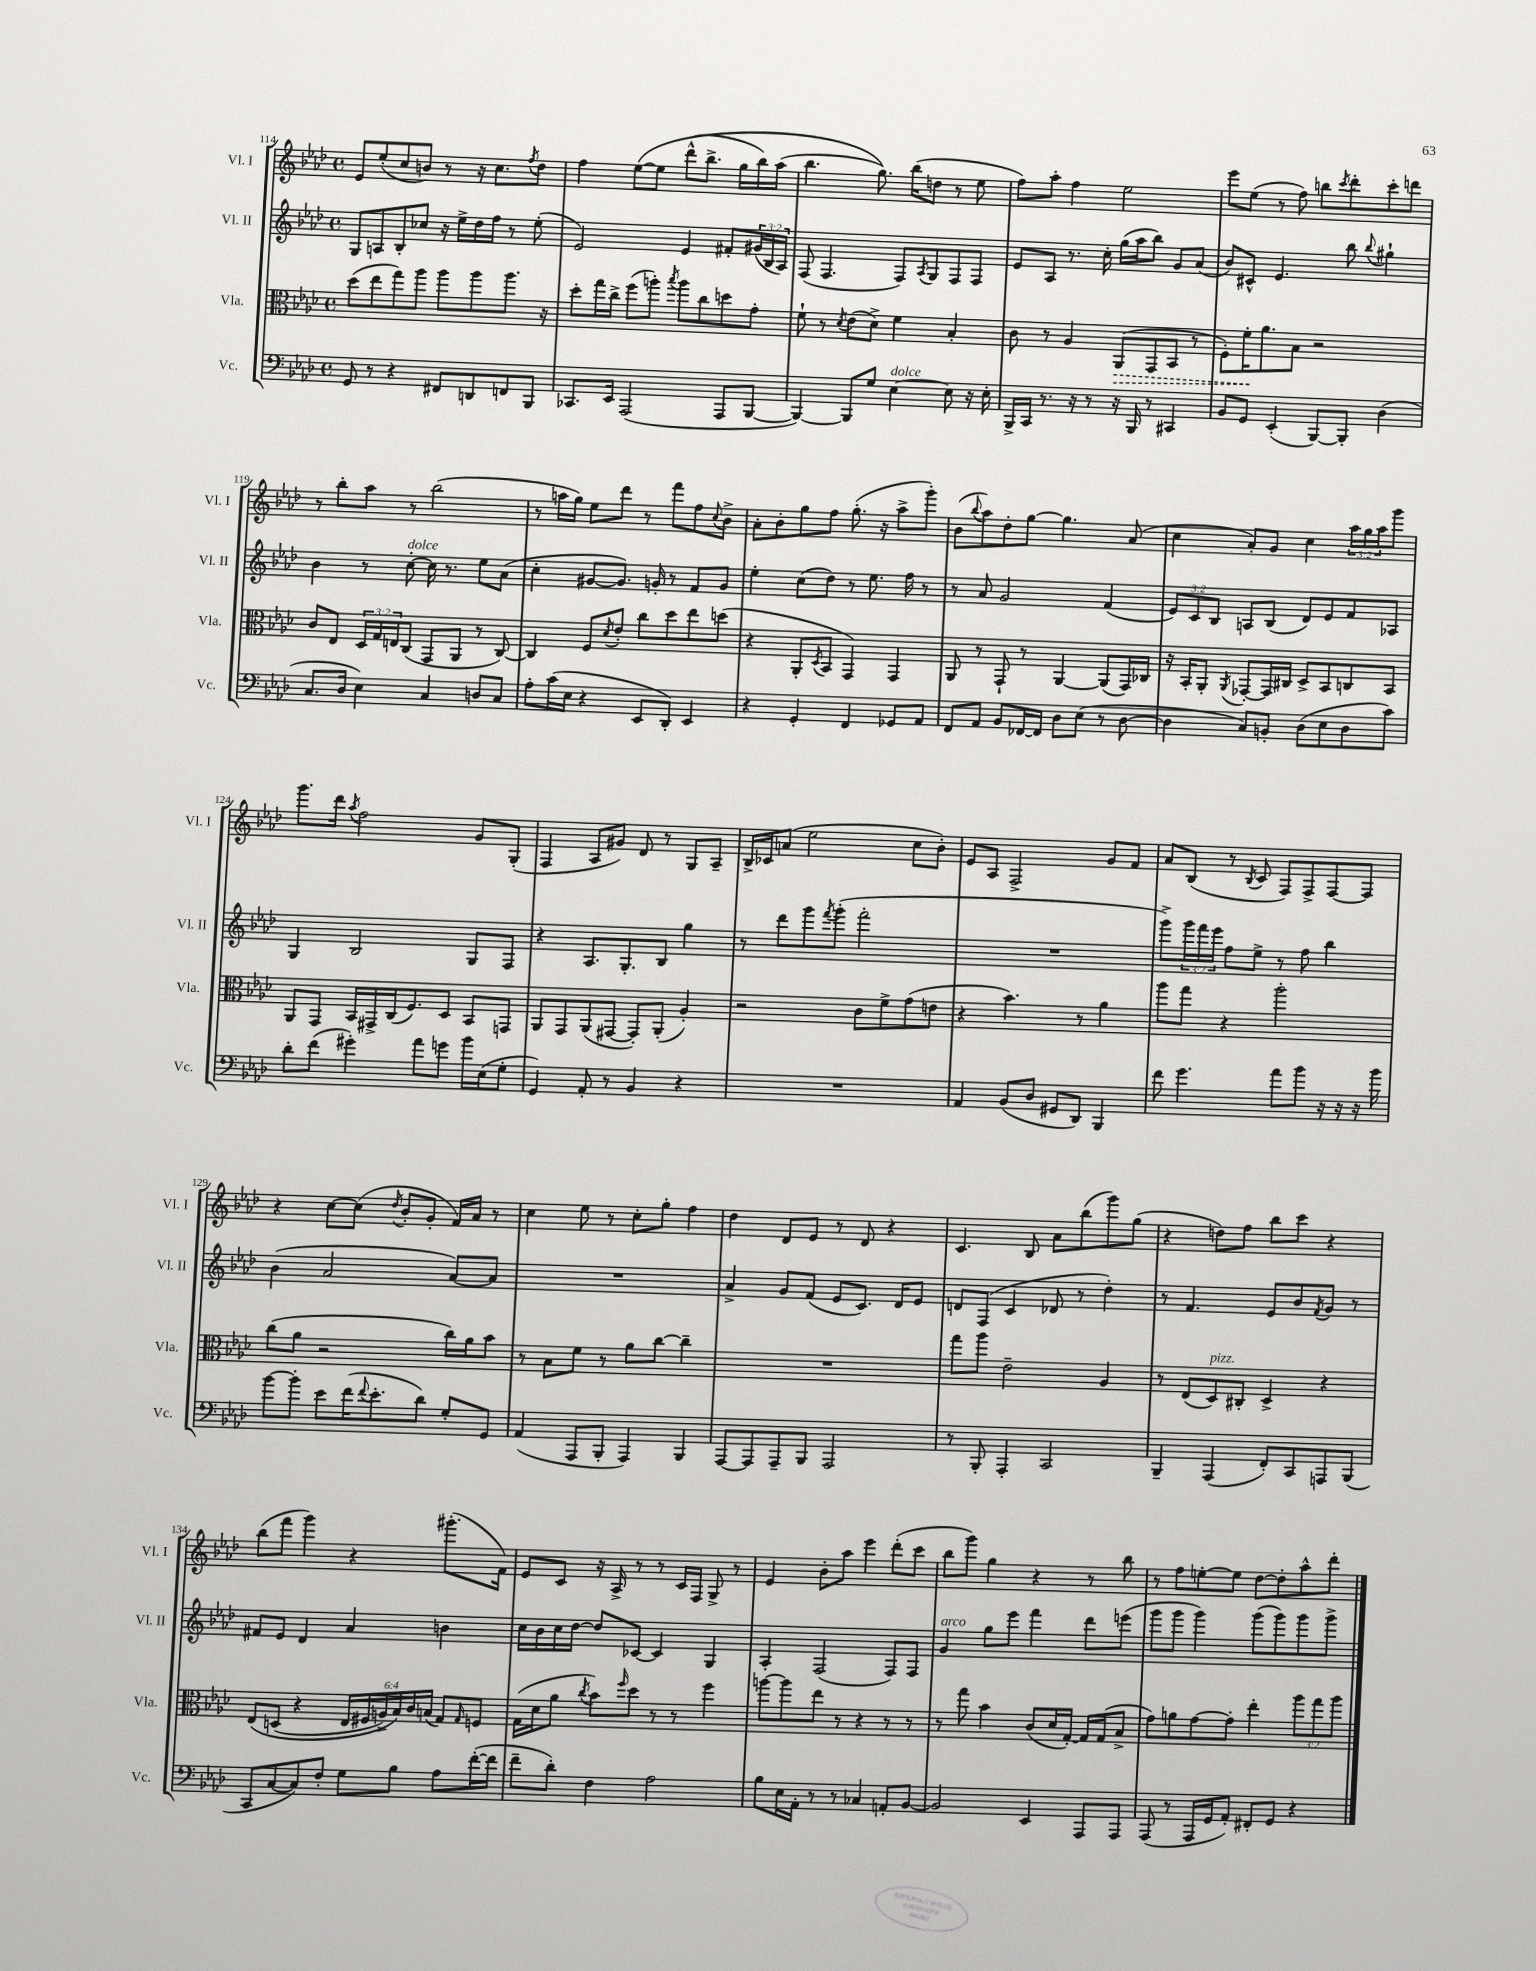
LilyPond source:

<<
\new StaffGroup <<
\new Staff = "s0" \with { instrumentName = "Vl. I" shortInstrumentName = "Vl. I" } {
    \clef treble \key aes \major \defaultTimeSignature \time 4/4 \override Staff.TupletNumber.text = #tuplet-number::calc-fraction-text
    ees'8 ees''8-.( c''8 b'8) r8 r16 c''8. \acciaccatura { f''8 } des''8 |
    f''4 ees''8~\( ees''8 des'''8-^( bes''8.-> g''16 bes''16) aes''16( |
    bes''4. g''8.)\) bes''16( d''8 r8 ees''8 |
    f''8) aes''8-. f''4 ees''2 |
    ees'''8 ees''8( r8 f''8) b''8 \acciaccatura { c'''8 } des'''8-. c'''8-. d'''8 |
    r8 bes''8-. aes''8 r8 bes''2( |
    r8 a''16 g''16) ees''8 des'''8 r8 f'''8 f''8 \appoggiatura { c''8 } bes'8-> |
    aes'8-. bes'8-. g''8 f''8 g''8.-.( r16 aes''8-> g'''8-.) |
    bes'8( \appoggiatura { bes''8 } aes''8) des''8-. g''8~ g''4. aes'8( |
    c''4 aes'8-.) g'8 c''4 \tuplet 3/2 { aes''16 g''16 aes''16 } g'''8 |
    g'''8. des'''16 \acciaccatura { aes''8 } f''2 g'8 g8-.( |
    f4 aes8 gis'8) des'8 r8 g8 aes8-- |
    bes16-> ces'16 a'8( ees''2 c''8 bes'8-.) |
    ees'8 aes8 f2-> g'8 f'8 |
    aes'8 bes8( r8 \acciaccatura { bes8 } c'8 f8) f8-> f8~ f8 |
    r4 c''8~ c''8( \acciaccatura { des''8 } bes'8-. g'8-. f'16) aes'16 r8 |
    c''4 ees''8 r8 c''8-. g''8-. f''4 |
    des''4 des'8 ees'8 r8 des'8 r4 |
    c'4. bes8 aes'8 bes''8( g'''8) g''8( |
    r4 d''8) f''8 bes''8 c'''8 r4 |
    bes''8( f'''8 g'''4) r4 gis'''8.-.( f'16) |
    ees'8 c'8 r16 aes16-> r8 r8 c'16 f16 g8-> r8 |
    ees'4 bes'8-. aes''8 ees'''4 des'''8-.( c'''8 |
    bes''8 g'''8) g''4 r4 r8 bes''8 |
    r8 f''8 e''8~-. e''8 des''8~ des''8-. aes''8-^ des'''8-. \bar "|." |
}
\new Staff = "s1" \with { instrumentName = "Vl. II" shortInstrumentName = "Vl. II" } {
    \clef treble \key aes \major \defaultTimeSignature \time 4/4 \override Staff.TupletNumber.text = #tuplet-number::calc-fraction-text
    g8 a8 bes8-. ces''8 r16 ees''16-> des''16 f''16 r8 ees''8-.( |
    ees'2) ees'4 fis'8-. \tuplet 3/2 { gis'16( bes16 aes16) } |
    f8( f4. f8) \acciaccatura { aes8 } g8 f8 f8 |
    ees'8 aes8 r8. c''16-. g''16( aes''16 bes''8) g'8 aes'8( |
    bes'8) cis'8-^ ees'4. bes''8 \appoggiatura { bes''8 } gis''4-! |
    bes'4 r8 c''8~-.^\markup { \italic "dolce" } c''16 r8. ees''8 aes'8( |
    c''4-. gis'8~ gis'8.) g'16-. r8 f'8 g'8 |
    ees''4-. c''8( des''8) r8 ees''8. f''16 r8 |
    r8 aes'8 g'2 f'4( |
    \tuplet 3/2 { ees'8) c'8 bes8 } a8 bes8( des'8) ees'8 f'8 aes8 |
    g4 bes2 g8 f8 |
    r4 aes8. g8.-. bes8 g''4 |
    r8 des'''8 g'''8 \acciaccatura { f'''8 } g'''8-.( f'''2-. |
    R1 |
    g'''8->) \tuplet 3/2 { g'''16 f'''16 ees'''16 } f''8 ees''8-> r8 f''8 bes''4 |
    bes'4( aes'2 aes'8~) aes'8 |
    R1 |
    aes'4-> g'8 f'8( ees'8 c'8.) des'16 ees'8 |
    d'8 f8( c'4 des'8 r8 des''4-.) |
    r8 f'4. ees'8 bes'8 \acciaccatura { f'8 } g'8 r8 |
    fis'8 ees'8 des'4 aes'4 b'4 |
    c''16 bes'16 c''16 des''16~ des''8 ces'8~ ces'4 g4 |
    aes4-. f2( f8) f8 |
    g'4^\markup { \italic "arco" } g''8 ees'''8 f'''4 des'''8 e'''8( |
    g'''8 g'''8 g'''4) g'''8( g'''8) g'''8 g'''8-> \bar "|." |
}
\new Staff = "s2" \with { instrumentName = "Vla." shortInstrumentName = "Vla." } {
    \clef alto \key aes \major \defaultTimeSignature \time 4/4 \override Staff.TupletNumber.text = #tuplet-number::calc-fraction-text
    des''8( ees''8 g''8) aes''8 aes''8 aes''8 aes''8. r16 |
    des''8-. g''16 c''16-> f''8( a''8-.) \acciaccatura { bes''8 } a''8 c''8 d''8 g'8-. |
    f'8-! r8 \acciaccatura { des'8 } ees'8( des'8->) f'4 bes4-. |
    c'8 r8 aes4 \once \override Hairpin.style = #'dashed-line aes,8\>( g,8 bes,8 r8 |
    f8-.) f'16-.\! aes'8. bes8 r2 |
    c'8 ees8 \tuplet 3/2 { des16 g16 e16 } c8( g,8 aes,8 r8 c8~) |
    c4 f8 \acciaccatura { des'8 } ees'8-. c''8 des''8 ees''8 d''8( |
    r4 aes,8-. \acciaccatura { des8 } bes,8 g,4) g,4 |
    aes,8 r8 g,8-! r8 aes,4~ aes,8( g,16) ces16 |
    r16 bes,16-. aes,8-. \acciaccatura { aes,8 } ges,8~-. ges,16 cis16 des8-> bes,8 c8 bes,8 |
    aes,8 g,8 bes,16 gis,16-> c16( f8.) des8 bes,8 g,8 |
    aes,8 g,8 aes,8( gis,8~ gis,8-.) aes,8-.( aes4-.) |
    r2 c'8 f'8-> g'8( e'8 |
    r4 bes'4.) r8 aes'4 |
    aes''8 g''8 r4 aes''2-. |
    c''8( aes'8 r2 c''16) aes'16 bes'8 |
    r8 bes8 f'8 r8 aes'8 c''8~ c''4-- |
    R1 |
    g''8 aes''8 ees'2-- aes4 |
    r8 ees8( des8^\markup { \italic "pizz." }) cis8-. des4-> r4 |
    ees8\( d8( r4 \tuplet 6/4 { ees16 fis16 a16->) bes16\) c'16 b16( } g8) \grace { g16 } f8 |
    g16( des'16 aes'8 \acciaccatura { c''8 } bes'8) \grace { f''16 } des''8 r8 r8 f''4 |
    a''8~ a''8 ees''8 r8 r4 r8 r8 |
    r8 g''8 bes'4 c'8( des'16 g16~-.) g16 g16( bes8-> |
    g'8) a'8 g'8~ g'8-. ees''4-. \tuplet 3/2 { aes''8 g''8 aes''8 } \bar "|." |
}
\new Staff = "s3" \with { instrumentName = "Vc." shortInstrumentName = "Vc." } {
    \clef bass \key aes \major \defaultTimeSignature \time 4/4
    g,8 r8 r4 fis,8 d,8 f,8 bes,,8 |
    ces,8. ees,16 aes,,2( aes,,8 bes,,8~ |
    bes,,4~) bes,,8 g8 ees4~^\markup { \italic "dolce" } ees8 r16 ees16-. |
    bes,,16-> c,16 r8. r16 r8 r16 bes,,16 r8 cis,4 |
    bes,8 g,8 ees,4-.( bes,,8~) bes,,8-. des4( |
    c8. des16 ees4) c4 d8 c8 |
    aes8-. c'16( ees16 r4 ees,8 des,8-.) ees,4 |
    r4 g,4-. f,4 ges,8 aes,8 |
    f,8 aes,8 bes,8 fes,16~ fes,16 des8 ees8( r8 des8~ |
    des4 c8) b,8-. des8( ees8 des8 c'8) |
    des'8-. f'8( gis'4-.) aes'8 g'8 bes'16 ees16( g8-. |
    g,4) aes,8-. r8 bes,4 r4 |
    R1 |
    aes,4 bes,8( des8 gis,8 des,8) bes,,4 |
    f'8 g'4. aes'8 bes'8 r16 r16 r16 bes'16 |
    bes'8~ bes'8-. ees'8 f'16( \appoggiatura { f'8 } ees'8.-. des'8) g8-. g,8 |
    aes,4( aes,,8 bes,,8-. aes,,4) bes,,4 |
    aes,,8~ aes,,8 aes,,8-- bes,,8 aes,,2 |
    r8 bes,,8-. aes,,4-. c,2 |
    bes,,4-- aes,,4( f,8-.) c,8 a,,8 bes,,8( |
    c,8 c8~ c8) f8-. g8 bes8 aes8 f'16~-.( f'16 |
    f'8-- des'8-.) f4 aes2 |
    bes8 ees16 aes,16-. r8 r8 ces4 a,8-. bes,8~ |
    bes,2 ees,4 aes,,8 aes,,8 |
    aes,,8( r8 aes,,16 g,16 aes,8-.) fis,8-. g,8 r4 \bar "|." |
}
>>
>>
\layout { \context { \Score currentBarNumber = #114 } }
